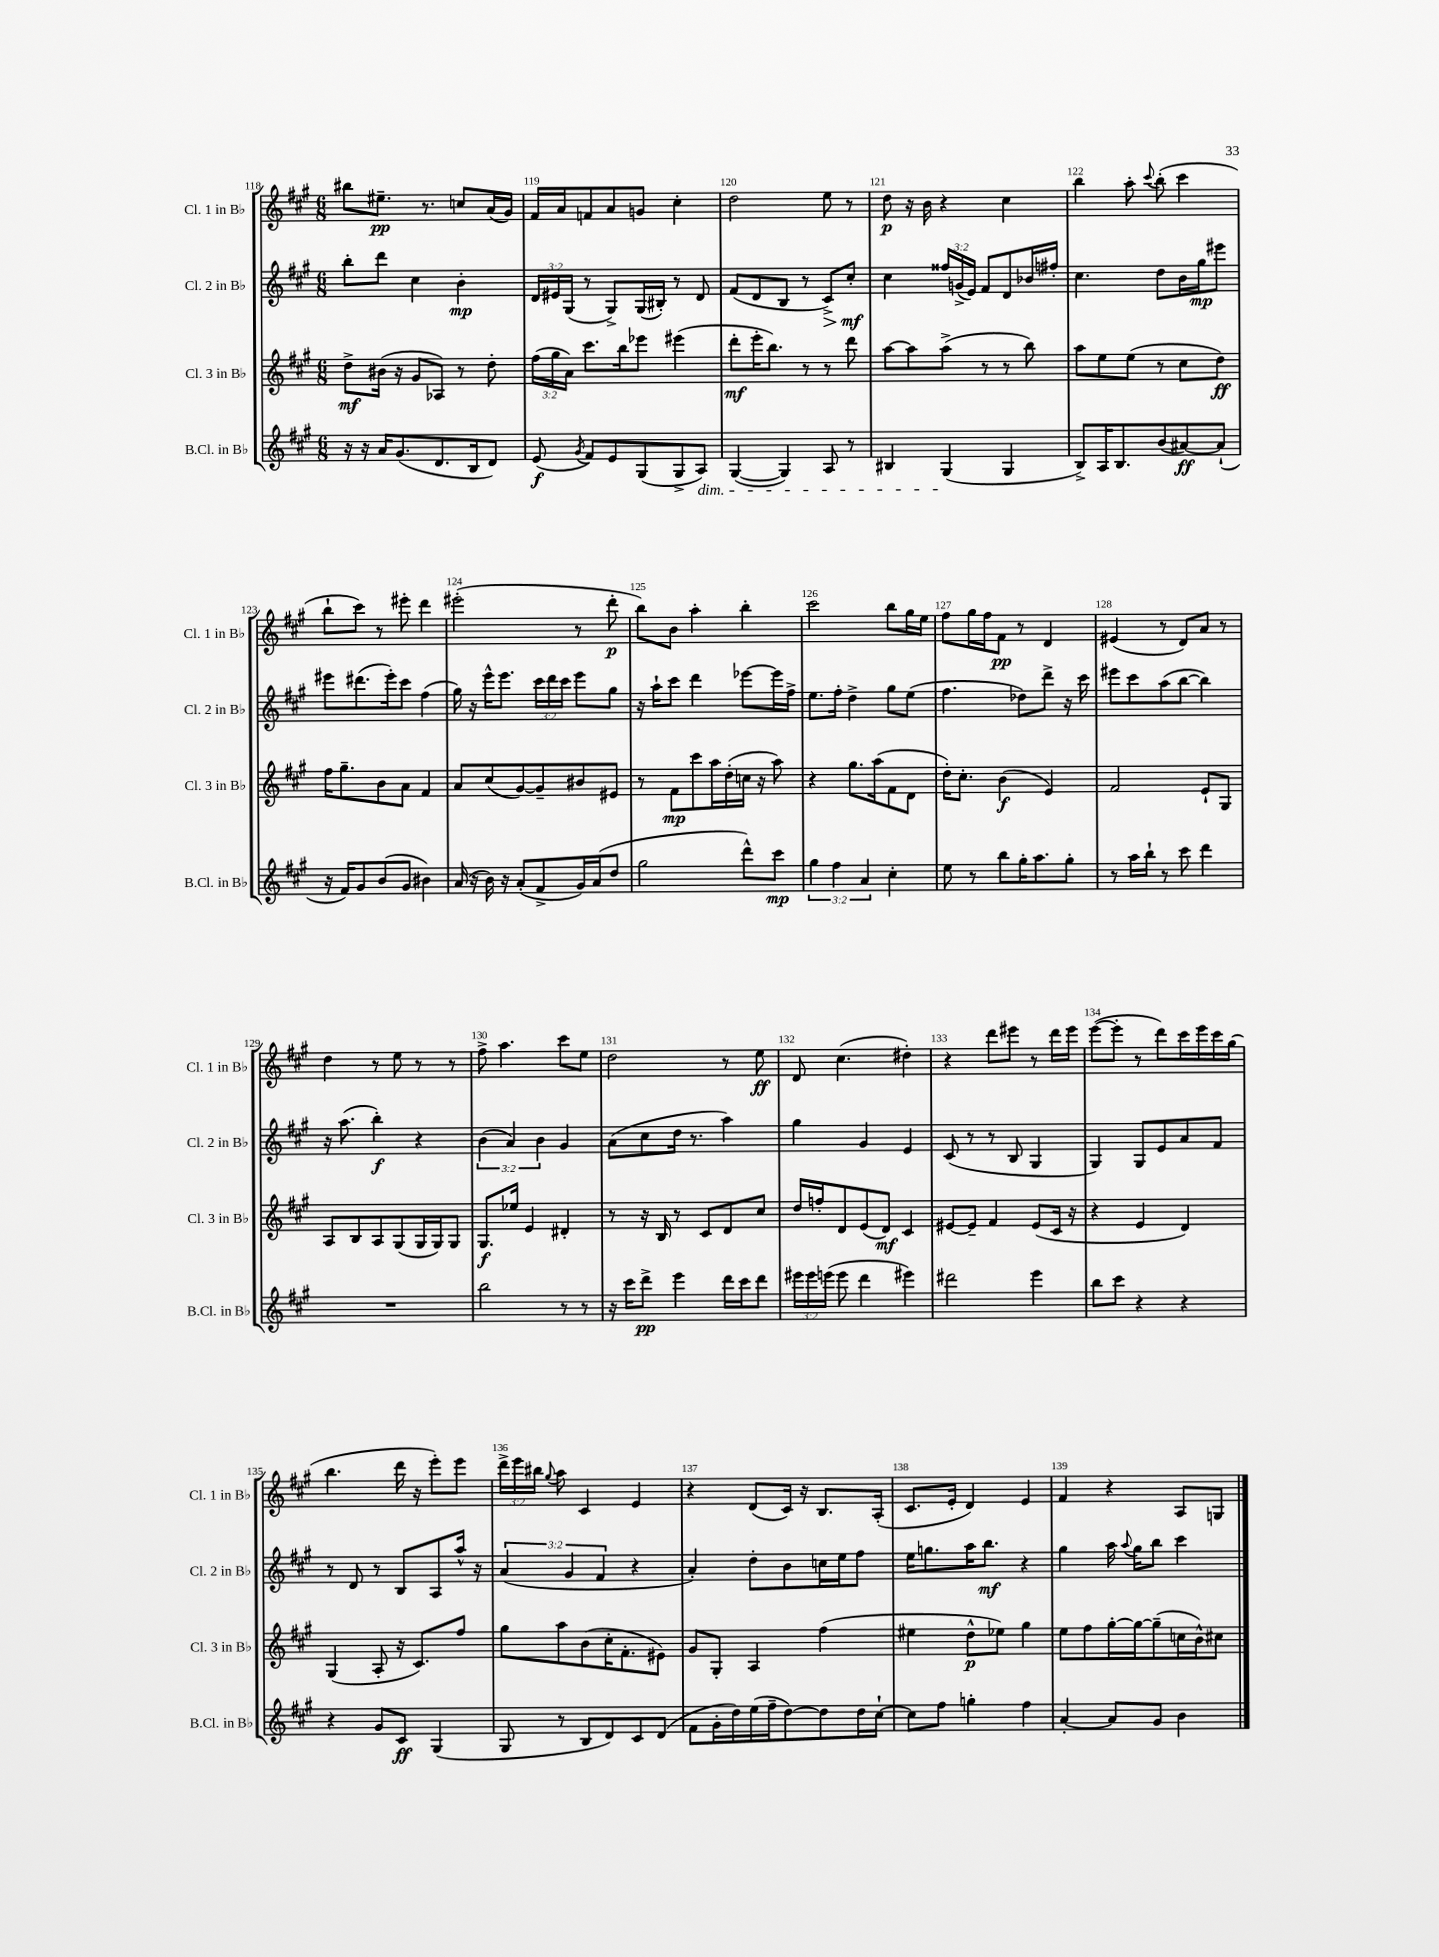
<<
\new StaffGroup <<
\new Staff = "s0" \with { instrumentName = "Cl. 1 in Bb" shortInstrumentName = "Cl. 1 in Bb" } {
    \clef treble \key a \major \numericTimeSignature \time 6/8 \override Staff.TupletNumber.text = #tuplet-number::calc-fraction-text
    \autoBeamOff bis''8[ eis''8.]--\pp r8. c''8[ a'16( gis'16]) |
    fis'16[ a'16 f'8 a'8 g'8] cis''4-. |
    d''2 e''8 r8 |
    d''8\p r16 b'16 r4 cis''4 |
    b''4 a''8-. \appoggiatura { cis'''8 } b''8-.( cis'''4 |
    b''8[-! cis'''8]) r8 eis'''8-. d'''4 |
    eis'''2-.( r8 d'''8-.\p |
    b''8[) b'8] a''4-. b''4-. |
    cis'''2 b''8[ gis''16 e''16] |
    fis''8[ gis''16 fis''16 fis'8]\pp r8 d'4 |
    eis'4( r8 d'8[) a'8] r8 |
    d''4 r8 e''8 r8 r8 |
    fis''8-> a''4. cis'''8[ e''8] |
    d''2 r8 e''8\ff |
    d'8 cis''4.( dis''4-.) |
    r4 d'''8[ eis'''8] r8 d'''16[ eis'''16] |
    e'''8[~( e'''8]-. r8 d'''8[) cis'''16 e'''16 cis'''16 gis''16]( |
    b''4. d'''16 r16 e'''8[-.) e'''8] |
    \tuplet 3/2 { d'''16[-> e'''16 bis''16] } \appoggiatura { gis''8 } a''8 cis'4 e'4 |
    r4 d'8[( cis'16]) r16 b8.[ a16]-.( |
    cis'8.[ e'16]-. d'4) e'4 |
    fis'4 r4 a8[ g8] \bar "|." |
}
\new Staff = "s1" \with { instrumentName = "Cl. 2 in Bb" shortInstrumentName = "Cl. 2 in Bb" } {
    \clef treble \key a \major \numericTimeSignature \time 6/8 \override Staff.TupletNumber.text = #tuplet-number::calc-fraction-text
    \autoBeamOff b''8[-. d'''8] cis''4 b'4-.\mp |
    \tuplet 3/2 { d'16[ eis'16 gis16]( } r8 gis8[->) gis16( bis16]-.) r8 d'8 |
    fis'8[( d'8 b8] r8 cis'8[->\>) cis''8]-.\mf\! |
    cis''4 \tuplet 3/2 { fisis''16[ g'16->( e'16]) } fis'8[ d'8 bes'16 fis''16]-. |
    cis''4. d''8[ b'16 gis''16\mp eis'''8] |
    eis'''8[ dis'''8.( eis'''16-.) cis'''8] fis''4( |
    gis''16) r16 e'''16[-^ e'''8.] \tuplet 3/2 { cis'''16[ d'''16 cis'''16] } e'''8[ gis''8] |
    r16 a''16[-! cis'''8] d'''4 ees'''8[~ ees'''16 fis''16]-> |
    e''8.[ fis''16]-. d''4-> gis''8[ e''8]( |
    fis''4. des''8[) d'''8]-> r16 cis'''16 |
    eis'''8[ cis'''8 a''8( b''8]~ b''4) |
    r16 a''8.( b''4-.\f) r4 |
    \tuplet 3/2 { b'4( a'4) b'4 } gis'4 |
    a'8[( cis''8 d''16] r8. a''4) |
    gis''4 gis'4 e'4 |
    cis'8( r8 r8 b8 gis4 |
    gis4) gis8[ e'8 a'8 fis'8] |
    r8 d'8 r8 b8[ a8 a''16]-^ r16 |
    \tuplet 3/2 { a'4( gis'4 fis'4 } r4 |
    a'4-.) d''8[-. b'8 c''16 e''16 fis''8] |
    e''16[ g''8. a''16 b''8.]\mf r4 |
    gis''4 a''16 \appoggiatura { a''8 } gis''16[ b''8] cis'''4 \bar "|." |
}
\new Staff = "s2" \with { instrumentName = "Cl. 3 in Bb" shortInstrumentName = "Cl. 3 in Bb" } {
    \clef treble \key a \major \numericTimeSignature \time 6/8 \override Staff.TupletNumber.text = #tuplet-number::calc-fraction-text
    \autoBeamOff d''8[->\mf bis'16]( r16 gis'8[ aes8]) r8 d''8-. |
    \tuplet 3/2 { fis''16[( gis''16 a'16]) } cis'''8.[ b''16 ees'''8] eis'''4( |
    d'''8[-.\mf e'''16-. b''8.]) r8 r8 d'''8 |
    a''8[~ a''8 a''8]->( r8 r8 b''8) |
    a''8[ e''8 e''8]( r8 cis''8[ d''8]\ff) |
    fis''16[ gis''8.-- b'8 a'8] fis'4 |
    a'8[ cis''8( gis'8~) gis'8-- bis'8 eis'8] |
    r8 fis'8[\mp cis'''8 a''16 d''16-.( c''16] r16 a''8) |
    r4 gis''8.[ a''16( fis'8 d'8] |
    d''16[-.) cis''8.]-. b'4\f( e'4) |
    fis'2 e'8[-! gis8] |
    a8[ b8 a8 gis8( gis16 gis16) gis8] |
    gis8.[\f ees''16] e'4 dis'4-. |
    r8 r16 b16 r8 cis'8[ d'8 cis''8] |
    d''16[ f''16-. d'8 e'8( d'8]\mf) cis'4 |
    eis'8[~ eis'8]-- fis'4 eis'8[( cis'16] r16 |
    r4 e'4 d'4) |
    gis4( a8-. r16 cis'8.[) fis''8] |
    gis''8[ a''8 b'8( cis''16-. fis'8.-. eis'8]) |
    gis'8[ gis8]-. a4 fis''4( |
    eis''4 d''8[-^\p ees''8]) gis''4 |
    e''8[ fis''8 gis''16~-. gis''16~ gis''8--( c''16 b'16-^) cis''8] \bar "|." |
}
\new Staff = "s3" \with { instrumentName = "B.Cl. in Bb" shortInstrumentName = "B.Cl. in Bb" } {
    \clef treble \key a \major \numericTimeSignature \time 6/8 \override Staff.TupletNumber.text = #tuplet-number::calc-fraction-text
    \autoBeamOff r16 r16 a'16[ gis'8.( d'8. b16 d'8]) |
    e'8\f( \acciaccatura { gis'8 } fis'8[) e'8 gis8( gis8-> a8]\dim) |
    gis4~( gis4) a8 r8 |
    bis4 gis4\!( gis4 |
    b8[->) a16 b8. b'8( ais'8~\ff) ais'8]-!( |
    r16 fis'16[) gis'8 b'8( gis'8] bis'4) |
    a'16( r16 b'16) r16 a'8[-.( fis'8-> gis'16) a'16( d''8] |
    gis''2 d'''8[-^) cis'''8]\mp |
    \tuplet 3/2 { gis''4 fis''4 a'4 } cis''4-. |
    e''8 r8 b''8[ gis''16-. a''8. gis''8]-. |
    r8 a''16[ b''16]-! r8 cis'''8 d'''4 |
    R2. |
    b''2 r8 r8 |
    r16 cis'''16[ d'''8]->\pp e'''4 d'''16[ cis'''16 d'''8] |
    \tuplet 3/2 { eis'''16[ eis'''16 e'''16]( } e'''8 d'''4 eis'''4) |
    dis'''2 e'''4 |
    b''8[ cis'''8] r4 r4 |
    r4 gis'8[ cis'8]\ff gis4( |
    gis8 r8 b8[ d'8) cis'8 d'8]( |
    fis'8[ gis'16-. d''16) e''16( fis''16-- d''8~) d''8 d''16 cis''16]~-! |
    cis''8[ fis''8] g''4-. fis''4 |
    a'4~-. a'8[ gis'8] b'4 \bar "|." |
}
>>
>>
\layout { \context { \Score currentBarNumber = #118 \override BarNumber.break-visibility = ##(#f #t #t) barNumberVisibility = #all-bar-numbers-visible } }
